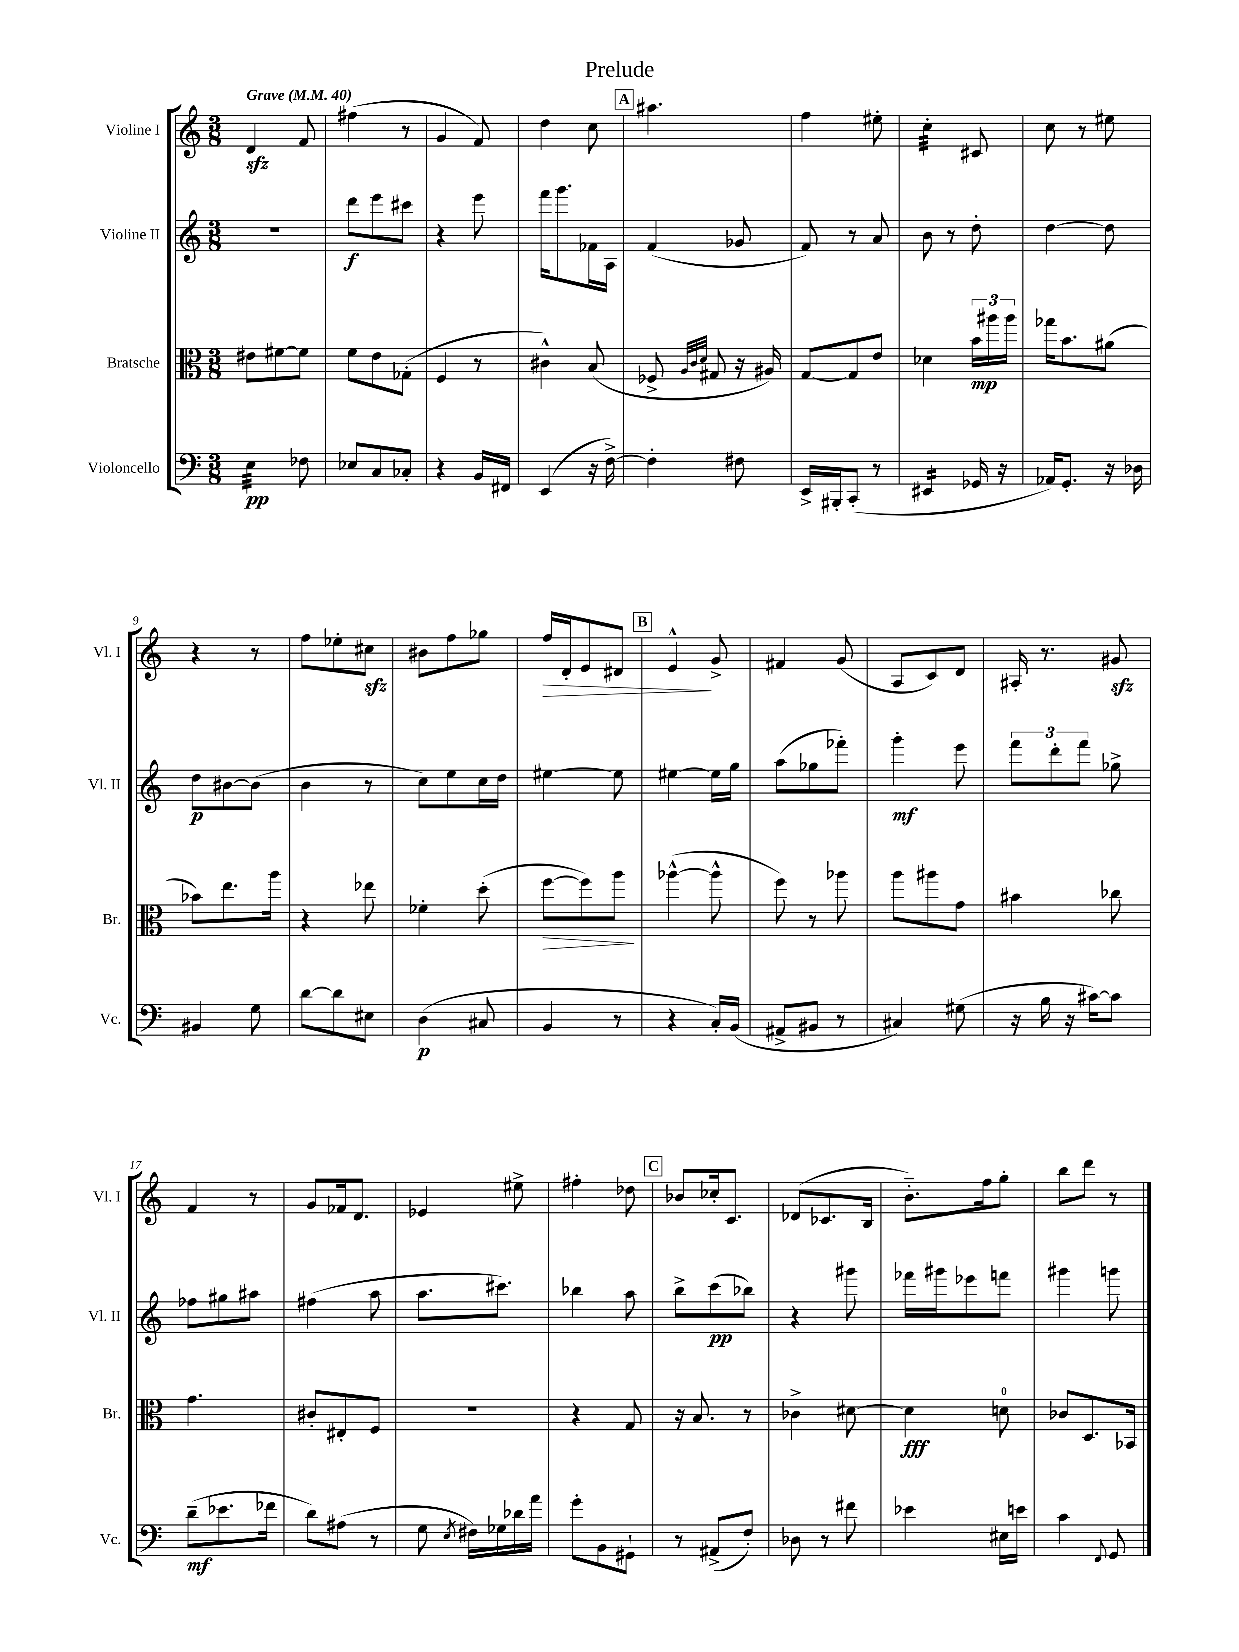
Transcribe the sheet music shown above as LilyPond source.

\header { title = "Prelude" }
<<
\new StaffGroup <<
\new Staff = "s0" \with { instrumentName = "Violine I" shortInstrumentName = "Vl. I" } {
    \clef treble \key c \major \numericTimeSignature \time 3/8 \tempo "Grave" 4 = 40
    \autoBeamOff d'4\sfz f'8 |
    fis''4( r8 |
    g'4 f'8) |
    d''4 c''8 |
    \mark \markup { \box "A" } ais''4. |
    f''4 eis''8-. |
    c''4:32-. cis'8 |
    c''8 r8 eis''8 |
    r4 r8 |
    f''8[ ees''8-. cis''8]\sfz |
    bis'8[ f''8 ges''8] |
    f''16[\> d'16-. e'8 dis'8] |
    \mark \markup { \box "B" } e'4-^\! g'8-> |
    fis'4 g'8( |
    a8[ c'8) d'8] |
    ais16-. r8. gis'8\sfz |
    f'4 r8 |
    g'8[ fes'16 d'8.] |
    ees'4 eis''8-> |
    fis''4-. des''8 |
    \mark \markup { \box "C" } bes'8[ ces''16-. c'8.] |
    des'8[( ces'8. b16] |
    b'8.[-_) f''16 g''8]-. |
    b''8[ d'''8] r8 \bar "|." |
}
\new Staff = "s1" \with { instrumentName = "Violine II" shortInstrumentName = "Vl. II" } {
    \clef treble \key c \major \numericTimeSignature \time 3/8
    \autoBeamOff R4. |
    d'''8[\f e'''8 cis'''8] |
    r4 e'''8 |
    f'''16[ g'''8. fes'16 a16] |
    \mark \markup { \box "A" } f'4( ges'8 |
    f'8) r8 a'8 |
    b'8 r8 d''8-. |
    d''4~ d''8 |
    d''8[\p bis'8~ bis'8]( |
    b'4 r8 |
    c''8[) e''8 c''16 d''16] |
    eis''4~ eis''8 |
    \mark \markup { \box "B" } eis''4~ eis''16[ g''16] |
    a''8[( ges''8 fes'''8]-.) |
    g'''4-.\mf e'''8 |
    \tuplet 3/2 { f'''8[ d'''8-. f'''8] } ges''8-> |
    fes''8[ gis''8 ais''8] |
    fis''4( a''8 |
    a''8.[ cis'''8.]) |
    bes''4 a''8 |
    \mark \markup { \box "C" } b''8[-> c'''8\pp( bes''8]) |
    r4 gis'''8 |
    fes'''16[ gis'''16 ees'''8 f'''8] |
    gis'''4 g'''8 \bar "|." |
}
\new Staff = "s2" \with { instrumentName = "Bratsche" shortInstrumentName = "Br." } {
    \clef alto \key c \major \numericTimeSignature \time 3/8
    \autoBeamOff eis'8[ fis'8~ fis'8] |
    f'8[ e'8 ges8]-.( |
    f4 r8 |
    cis'4-^) b8( |
    \mark \markup { \box "A" } fes8-> \grace { a32[ c'32 d'32] } gis8 r16 ais16) |
    g8[~ g8 e'8] |
    des'4 \tuplet 3/2 { b'16[\mp ais''16 ais''16] } |
    ges''16[ b'8. ais'8]( |
    bes'8[) e''8. a''16] |
    r4 ees''8 |
    fes'4-. d''8-.( |
    f''8[~\> f''8) a''8]\! |
    \mark \markup { \box "B" } aes''4~-^( aes''8-^ |
    f''8) r8 aes''8 |
    a''8[ ais''8 g'8] |
    bis'4 ces''8 |
    g'4. |
    cis'8[-. eis8-. f8] |
    R4. |
    r4 g8 |
    \mark \markup { \box "C" } r16 b8. r8 |
    ces'4-> dis'8~ |
    dis'4\fff d'8-0 |
    ces'8[ d8. bes,16] \bar "|." |
}
\new Staff = "s3" \with { instrumentName = "Violoncello" shortInstrumentName = "Vc." } {
    \clef bass \key c \major \numericTimeSignature \time 3/8
    \autoBeamOff e4:32\pp fes8 |
    ees8[ c8 ces8]-. |
    r4 b,16[ fis,16] |
    e,4( r16 f16~->) |
    \mark \markup { \box "A" } f4-. fis8 |
    e,16[-> bis,,16-. c,8]-.( r8 |
    eis,4:16 ges,16 r16 |
    aes,16[) g,8.]-. r16 des16 |
    bis,4 g8 |
    d'8[~ d'8 eis8] |
    d4\p( cis8 |
    b,4 r8 |
    \mark \markup { \box "B" } r4 c16[-.) b,16]( |
    ais,8[-> bis,8] r8 |
    cis4) gis8( |
    r16 b16 r16 cis'16[~) cis'8] |
    d'8[--\mf( ees'8. fes'16] |
    d'8[) ais8]( r8 |
    g8 \acciaccatura { e8 } fis16[) ges16 des'16 a'16] |
    g'8[-. b,8 gis,8]-! |
    \mark \markup { \box "C" } r8 ais,8[->( f8]-.) |
    des8 r8 fis'8 |
    ees'4 eis16[ e'16] |
    c'4 \appoggiatura { f,8 } g,8 \bar "|." |
}
>>
>>
